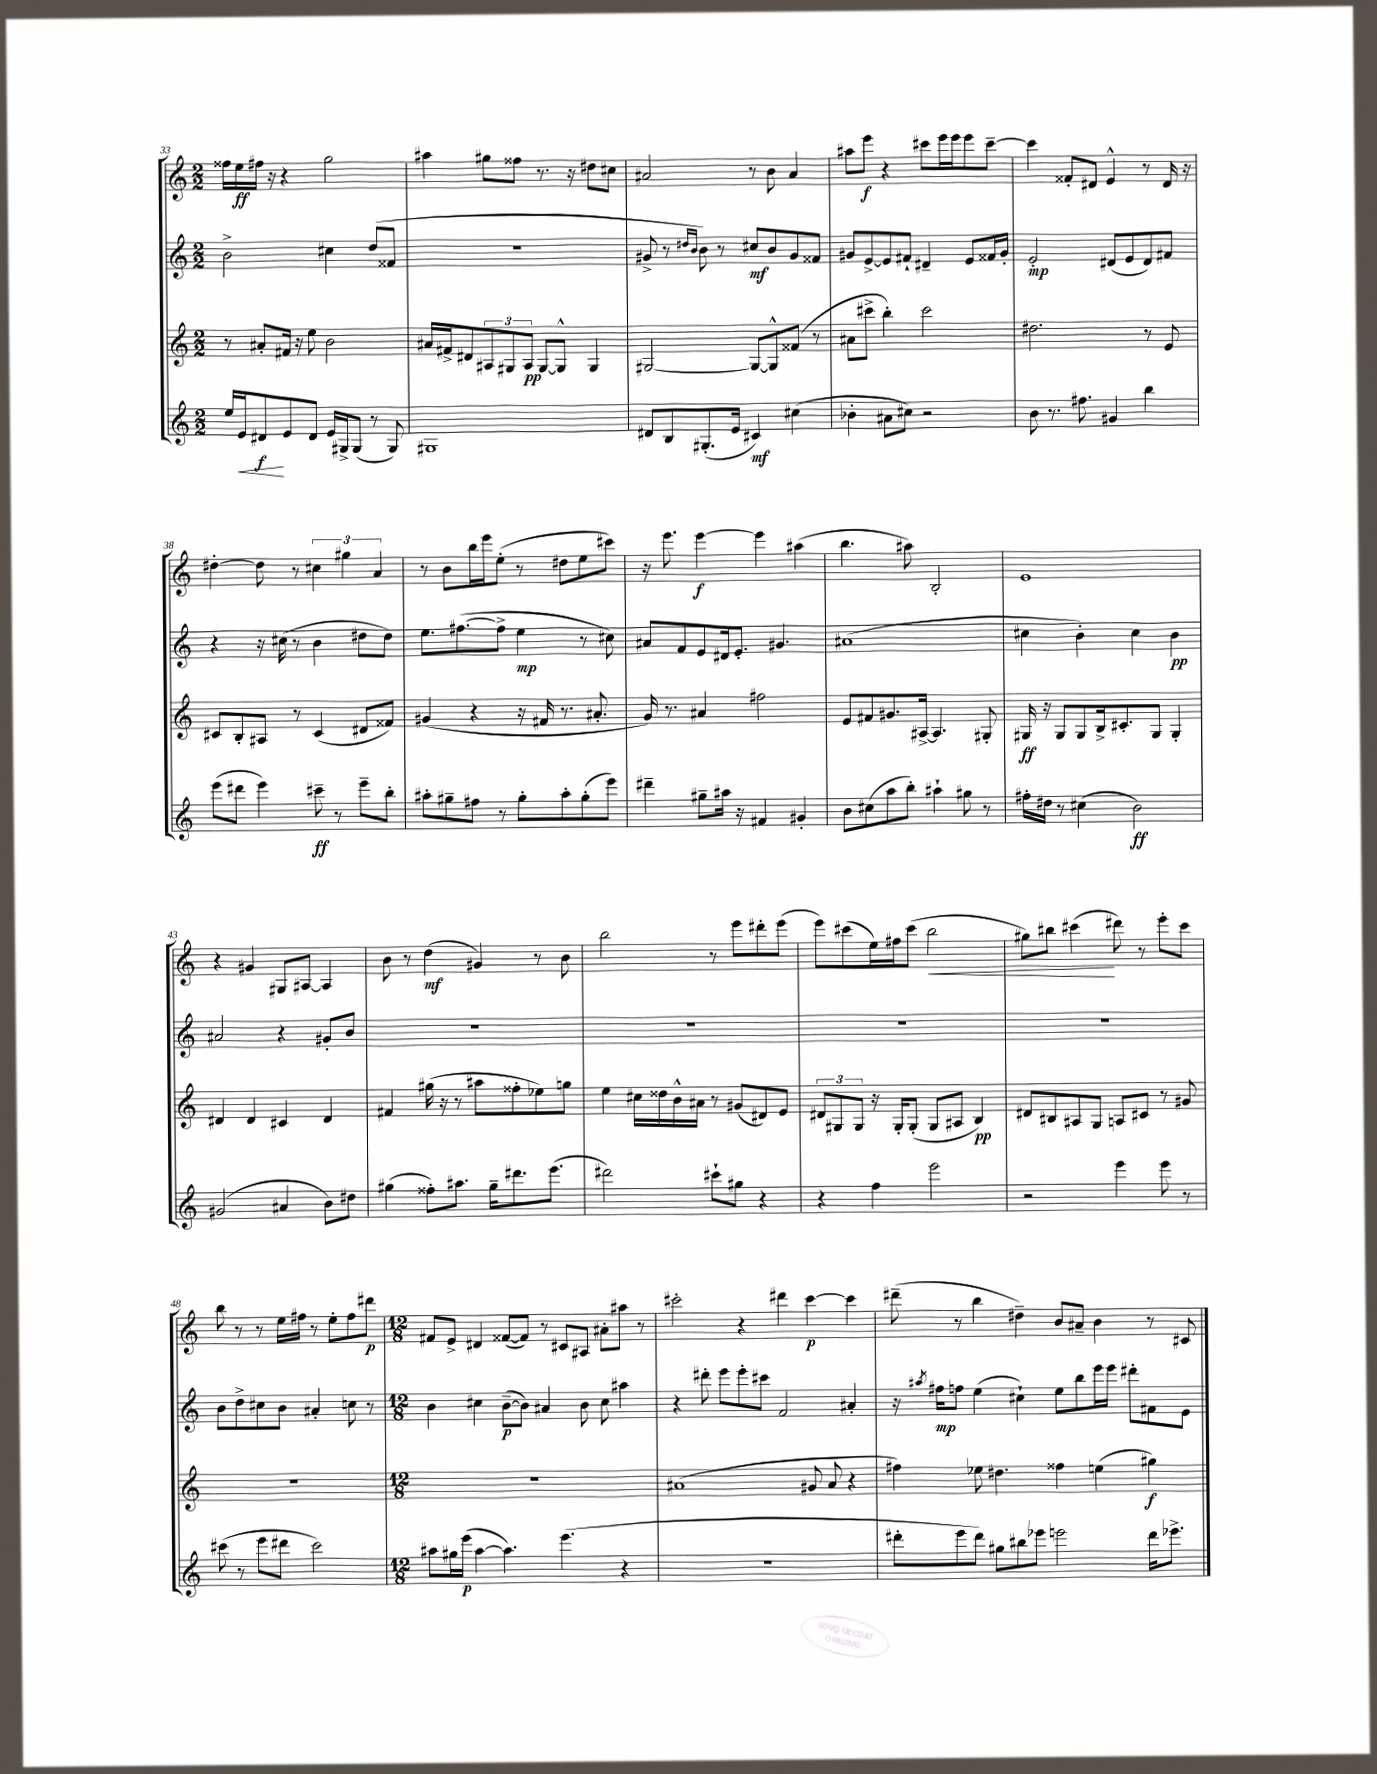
<<
\new StaffGroup <<
\new Staff = "s0" {
    \clef treble \key c \major \numericTimeSignature \time 2/2
    fisis''16 e''16\ff fis''16 r16 r4 g''2 |
    ais''4 gis''8 fisis''8 r8. r16 dis''8 cis''8 |
    ais'2 r8 b'8 ais'4 |
    ais''8 e'''8\f r4 cis'''8 e'''16 e'''16 e'''8 cis'''8~-- |
    cis'''4 fisis'8-. dis'8 e'4-^ r8 dis'16 r16 |
    dis''4~-. dis''8 r8 \tuplet 3/2 { cis''4 gis''4 a'4 } |
    r8 b'8 b''16 e'''16 e''8-.( r8 dis''8 e''8 cis'''8) |
    r16 e'''8. e'''4~\f e'''4 ais''4( |
    b''4. ais''8) b2-. |
    e'1 |
    r4 gis'4 gis8 ais8~ ais4 |
    b'8 r8 d''4\mf( gis'4) r8 b'8 |
    b''2 r8 e'''8 dis'''8-. e'''8( |
    e'''8) cis'''8( e''16) fis''16 cis'''8( b''2\< |
    gis''8) bis''8 cis'''4\!( dis'''8) r8 e'''8-. cis'''8 |
    b''8 r8 r8 e''16 fis''16 r8 e''8-. fis''8 dis'''8\p |
    \numericTimeSignature \time 12/8 fis'8 e'8-> dis'4 fisis'8~( fisis'8) r8 cis'8 ais8 ais'8-. ais''8 r8 |
    cis'''2-. r4 dis'''4 cis'''4~\p cis'''4 |
    dis'''8--( r8 b''4 dis''4--) b'8 ais'8-- b'4 r8 cis'8 \bar "|." |
}
\new Staff = "s1" {
    \clef treble \key c \major \numericTimeSignature \time 2/2
    b'2-> cis''4 d''8( fisis'8 |
    R1 |
    gis'8-> r8 \grace { dis''16 b'16 } b'8) r8 cis''8\mf b'8 gis'8 fisis'8 |
    gis'8 e'8~-> e'8 fis'8-! dis'4-- e'8 fisis'16 gis'16-. |
    e'2-.\mp dis'8( e'8 dis'8) fis'8 |
    r4 r16 cis''16( r8 b'4 dis''8 dis''8) |
    e''8. fis''8.~( fis''8-> e''4\mp r8 cis''8) |
    ais'8 f'8 e'8 dis'16 e'8.-. gis'4. |
    ais'1( |
    cis''4 b'4-.) cis''4 b'4\pp |
    ais'2 r4 gis'8-. b'8 |
    R1 |
    R1 |
    R1 |
    R1 |
    b'8 d''8-> cis''8 b'8 ais'4-. c''8 r8 |
    \numericTimeSignature \time 12/8 b'4 cis''4 b'8~--\p( b'8) ais'4 b'8 cis''8 ais''4 |
    r4 dis'''8-. e'''8 e'''8-. cis'''8 f'2 ais'4-. |
    r16 \acciaccatura { ais''8 } fis''16\mp f''8 e''4( cis''4-!) e''8 b''8 e'''16 e'''16 dis'''8-. fis'8 e'8 \bar "|." |
}
\new Staff = "s2" {
    \clef treble \key c \major \numericTimeSignature \time 2/2
    r8 ais'8-. fis'16 r16 e''8 b'2 |
    ais'16 fis'16-> dis'8 \tuplet 3/2 { ais8 gis8 ais8\pp } gis8~ gis8-^ gis4 |
    gis2~ gis8~ gis8-^ fisis'8( r8 |
    ais'8 cis'''8-> b''4-.) cis'''2 |
    dis''2. r8 e'8 |
    cis'8 b8-. ais8 r8 cis'4( dis'8 fisis'8) |
    gis'4( r4 r16 fis'16 r8. ais'8.-. |
    g'16) r8. ais'4 fis''2 |
    e'8 fis'8 gis'8. ais16~-> ais4. gis8-. |
    gis16\ff r16 gis8 gis8 b16-> cis'8.-. gis8 gis4-. |
    dis'4 dis'4 cis'4 dis'4 |
    fis'4 gis''16( r16 r8 ais''8 fisis''8-. ees''8) g''8 |
    e''4 cis''16 disis''16 b'16-^ ais'16 r8 gis'8( dis'8) e'8 |
    \tuplet 3/2 { dis'8 gis8 gis8 } r16 gis16-. gis8-.( gis8 ais8 b4\pp) |
    dis'8 bis8 ais8 g8 a8 cis'8 r8 gis'8 |
    R1 |
    \numericTimeSignature \time 12/8 R1. |
    ais'1( gis'8 ais'8 r4 |
    fis''4) ees''8 dis''4. fisis''4 e''4( gis''4\f) \bar "|." |
}
\new Staff = "s3" {
    \clef treble \key c \major \numericTimeSignature \time 2/2
    e''16 e'16\< dis'8\f\! e'8 dis'8 e'16 gis16-> gis8( r8 gis8) |
    gis1 |
    dis'8 b8 gis8.-.( e'16 cis'4\mf) cis''4( |
    bes'4-. ais'8 cis''8) r2 |
    b'8 r8. fis''8. gis'4 b''4 |
    e'''8( dis'''8 e'''4) cis'''8--\ff r8 e'''8-- b''8-. |
    ais''8-. gis''8-- fis''8 r8 gis''8-. ais''8-. gis''8-.( e'''8) |
    dis'''4-- gis''8-- ais''16 r16 fis'4 gis'4-. |
    b'8 cis''8( a''8 b''8-.) ais''4-! gis''8 r8 |
    fis''16-. dis''16 r8 cis''4( b'2\ff) |
    gis'2( ais'4 b'8) dis''8 |
    gis''4( fisis''8-.) ais''8. gis''16-- dis'''8. e'''8.( |
    dis'''2) cis'''8-! gis''8 r4 |
    r4 f''4 e'''2 |
    r2 e'''4 e'''8 r8 |
    cis'''8( r8 e'''8 dis'''8 cis'''2) |
    \numericTimeSignature \time 12/8 ais''8 gis''16 e'''16\p( ais''4~ ais''4.) e'''4.( r4 |
    R1. |
    dis'''8-. e'''8 dis'''8) gis''8 bis''8 ees'''8 e'''2 dis'''16 ees'''8.-> \bar "|." |
}
>>
>>
\layout { \context { \Score currentBarNumber = #33 } }
